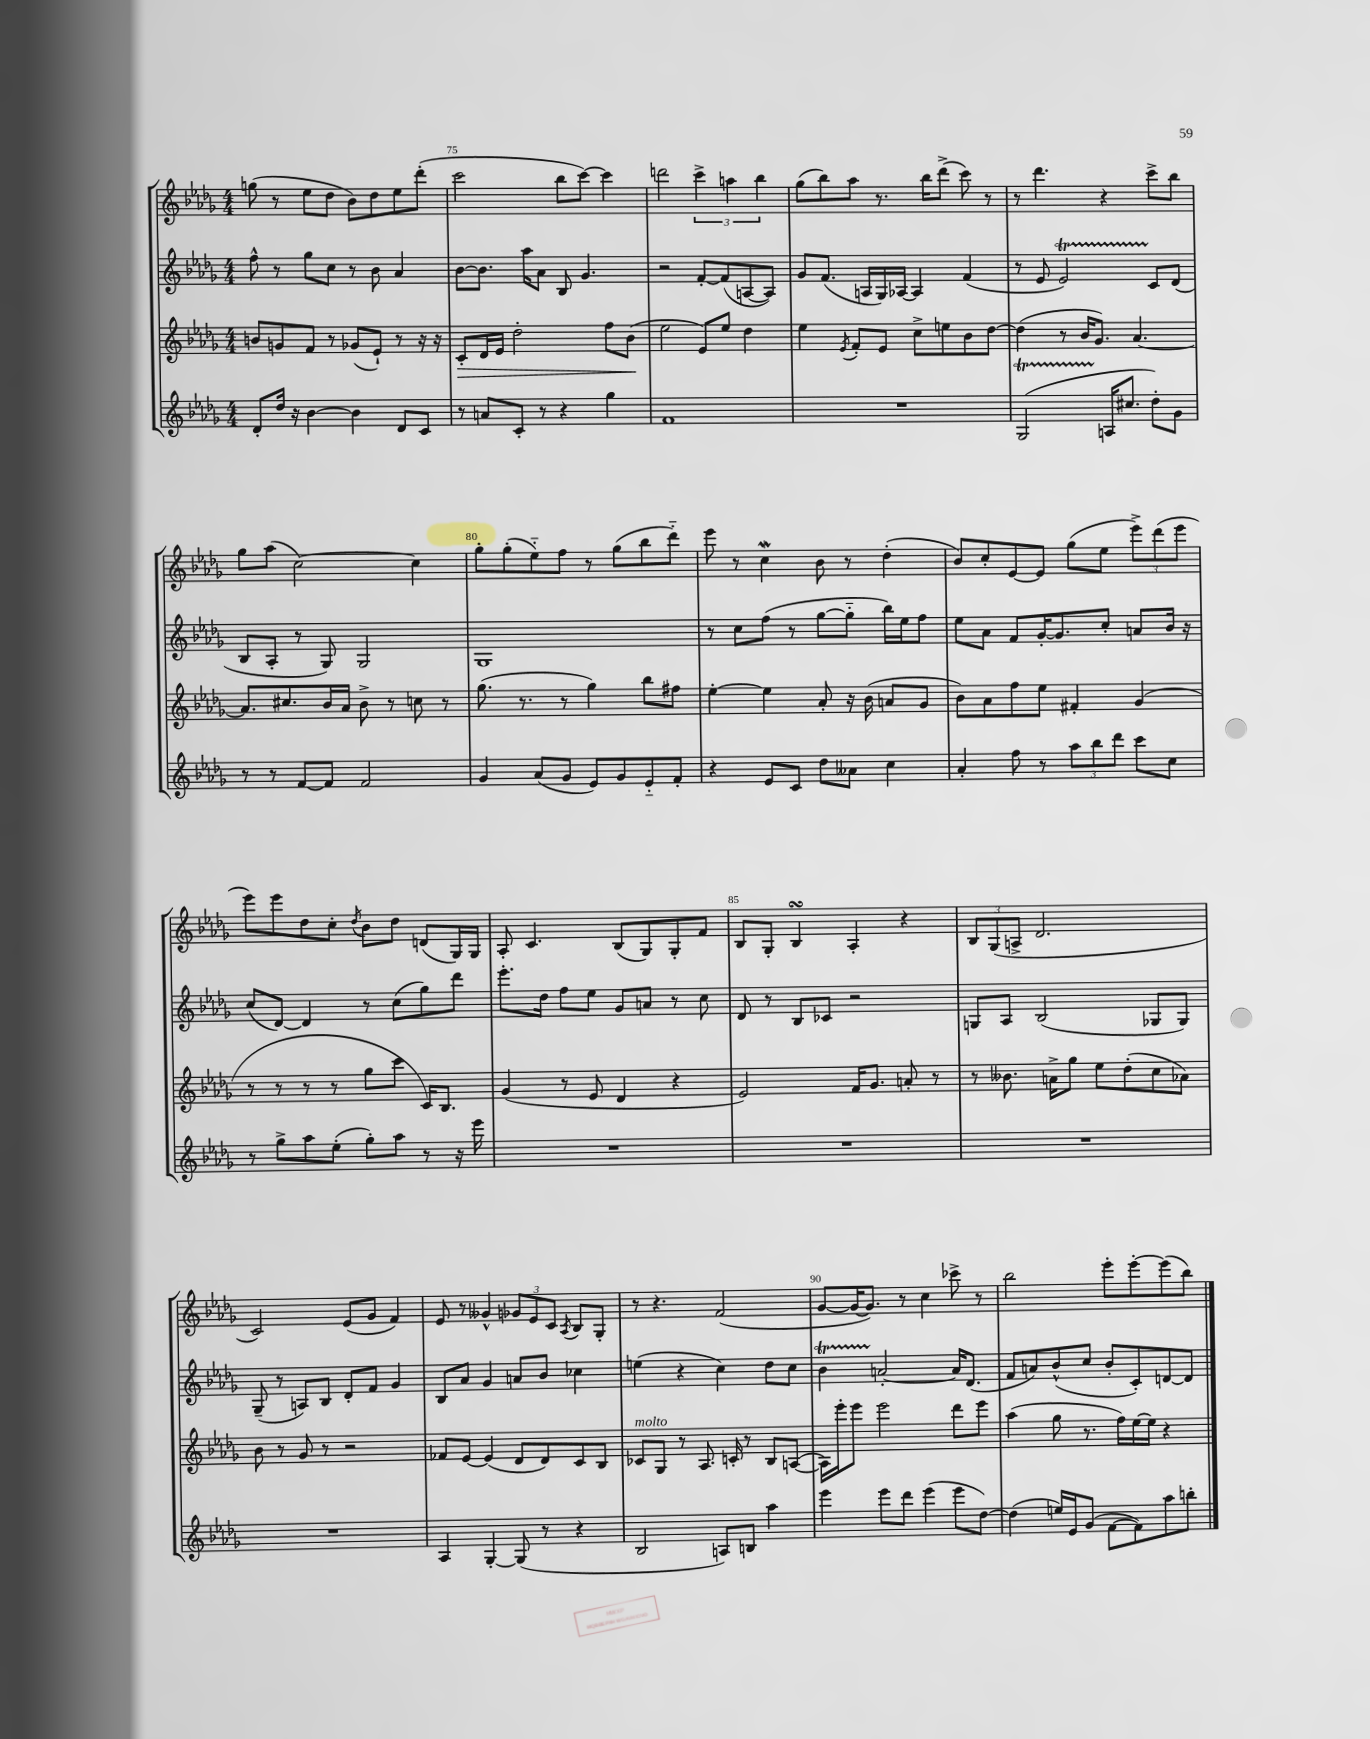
<<
\new StaffGroup <<
\new Staff = "s0" {
    \clef treble \key des \major \numericTimeSignature \time 4/4
    g''8( r8 ees''8 des''8 bes'8) des''8 ees''8 des'''8-.( |
    c'''2 bes''8 c'''8~) c'''4 |
    d'''2 \tuplet 3/2 { c'''4-> a''4 bes''4 } |
    ges''8( bes''8) aes''8 r8. bes''16 des'''8->( c'''8) r8 |
    r8 des'''4. r4 c'''8-> bes''8 |
    ges''8 aes''8( c''2~) c''4 |
    ges''8-. ges''8-.( ees''8-_) f''8 r8 ges''8( bes''8 des'''8-_) |
    ees'''8 r8 c''4\mordent bes'8 r8 des''4-.( |
    bes'8) c''8-. ees'8~ ees'8 ges''8( ees''8 \tuplet 3/2 { ees'''8->) des'''8( ees'''8 } |
    ees'''8) ees'''8 des''8 c''8-. \acciaccatura { des''8 } bes'8 des''8 d'8( ges16) ges16 |
    aes8-. c'4. bes8( ges8) ges8-. f'8 |
    bes8 ges8-. bes4\turn aes4-. r4 |
    \tuplet 3/2 { bes8 ges8( a8-> } des'2. |
    c'2) ees'8( ges'8 f'4) |
    ees'8 r8 geses'4-^ \tuplet 3/2 { ges'8 ees'8 c'8 } \acciaccatura { aes8 } bes8 ges8-. |
    r8 r4. f'2( |
    ges'8~ ges'16~ ges'8.) r8 c''4 ces'''8-> r8 |
    bes''2 ees'''8-. ees'''8~-. ees'''8( bes''8) \bar "|." |
}
\new Staff = "s1" {
    \clef treble \key des \major \numericTimeSignature \time 4/4
    f''8-^ r8 ges''8 c''8 r8 bes'8 aes'4 |
    bes'8~ bes'8. aes''16 aes'8 bes8 ges'4. |
    r2 f'8~-. f'8( a8~ a8) |
    ges'8 f'8.( a16 ges16) aes16~ aes4 f'4( |
    r8 ees'8 ees'2\startTrillSpan) c'8\stopTrillSpan des'8( |
    bes8 aes8-. r8 ges8) ges2 |
    ges1 |
    r8 c''8 f''8( r8 ges''8~ ges''8-_ bes''16) ees''16 f''8 |
    ees''8 aes'8 f'8 ges'16~-. ges'8. c''8-. a'8 bes'16 r16 |
    c''8( des'8~) des'4 r8 c''8( ges''8) des'''8 |
    ees'''8.-. des''16 f''8 ees''8 ges'8 a'8 r8 c''8 |
    des'8 r8 bes8 ces'8 r2 |
    g8 aes8 bes2( ges8 ges8) |
    ges8--( r8 a8) bes8 des'8-. f'8 ges'4 |
    bes8 aes'8 ges'4 a'8 bes'8 ces''4 |
    e''4( r4 c''4) des''8 c''8 |
    bes'4\startTrillSpan a'2~-.\stopTrillSpan a'16 des'8.( |
    f'8 a'8) bes'8-^( c''8 bes'8-. c'8-.) d'8~ d'8 \bar "|." |
}
\new Staff = "s2" {
    \clef treble \key des \major \numericTimeSignature \time 4/4
    b'8 g'8 f'8 r8 ges'8( ees'8-!) r8 r16 r16 |
    c'8-.\> des'16 ees'16 des''2-. f''8 bes'8\!( |
    ees''2 ees'8) ees''8 des''4 |
    ees''4 \acciaccatura { ees'8 } f'8-. ees'8 c''8-> e''8 bes'8 des''8~ |
    des''4( r8 bes'16 ges'8.) aes'4.~ |
    aes'8. cis''8. bes'16 aes'16 bes'8-> r8 c''8 r8 |
    ges''8.( r8. r8 ges''4) bes''8 fis''8 |
    ees''4~-. ees''4 aes'8-. r16 bes'16( a'8 ges'8 |
    bes'8) aes'8 f''8 ees''8 fis'4-. ges'4( |
    r8 r8 r8 r8 ges''8 c'''8 c'16) bes8. |
    ges'4( r8 ees'8 des'4 r4 |
    ees'2) f'16 ges'8. a'8-. r8 |
    r8 beses'8. a'16-> ges''8 ees''8 des''8-.( c''8 aes'8) |
    bes'8 r8 ges'8 r8 r2 |
    fes'8 ees'8~ ees'4( des'8 des'8) c'8 bes8 |
    ces'8^\markup { \italic "molto" } ges8 r8 aes8. c'16-. r8 bes8 a8~( |
    a16) ees'''16-. ees'''8 ees'''2 des'''8 ees'''8 |
    aes''4( ges''8 r8. f''16) ees''16~ ees''16 r4 \bar "|." |
}
\new Staff = "s3" {
    \clef treble \key des \major \numericTimeSignature \time 4/4
    des'8-. des''16 r16 bes'4~ bes'4 des'8 c'8 |
    r8 a'8 c'8-. r8 r4 ges''4 |
    f'1 |
    R1 |
    ges2\startTrillSpan( a16\stopTrillSpan cis''8. des''8-.) ges'8 |
    r8 r8 f'8~ f'8 f'2 |
    ges'4 aes'8( ges'8 ees'8) ges'8 ees'8-_ f'8-. |
    r4 ees'8 c'8 des''8 aeses'8 c''4 |
    aes'4-. f''8 r8 \tuplet 3/2 { aes''8 bes''8 des'''8 } c'''8 c''8 |
    r8 ges''8-> aes''8 ees''8-.( ges''8-.) aes''8 r8 r16 ees'''16 |
    R1 |
    R1 |
    R1 |
    R1 |
    aes4 ges4~-. ges8( r8 r4 |
    bes2 a8) b8 aes''4 |
    ees'''4 ees'''8 des'''8 ees'''4( ees'''8 des''8~) |
    des''4( e''16) ees'16 ges'8( f'8~ f'8) aes''8 b''8-. \bar "|." |
}
>>
>>
\layout { \context { \Score currentBarNumber = #74 \override BarNumber.break-visibility = ##(#f #t #t) barNumberVisibility = #(every-nth-bar-number-visible 5) } }
